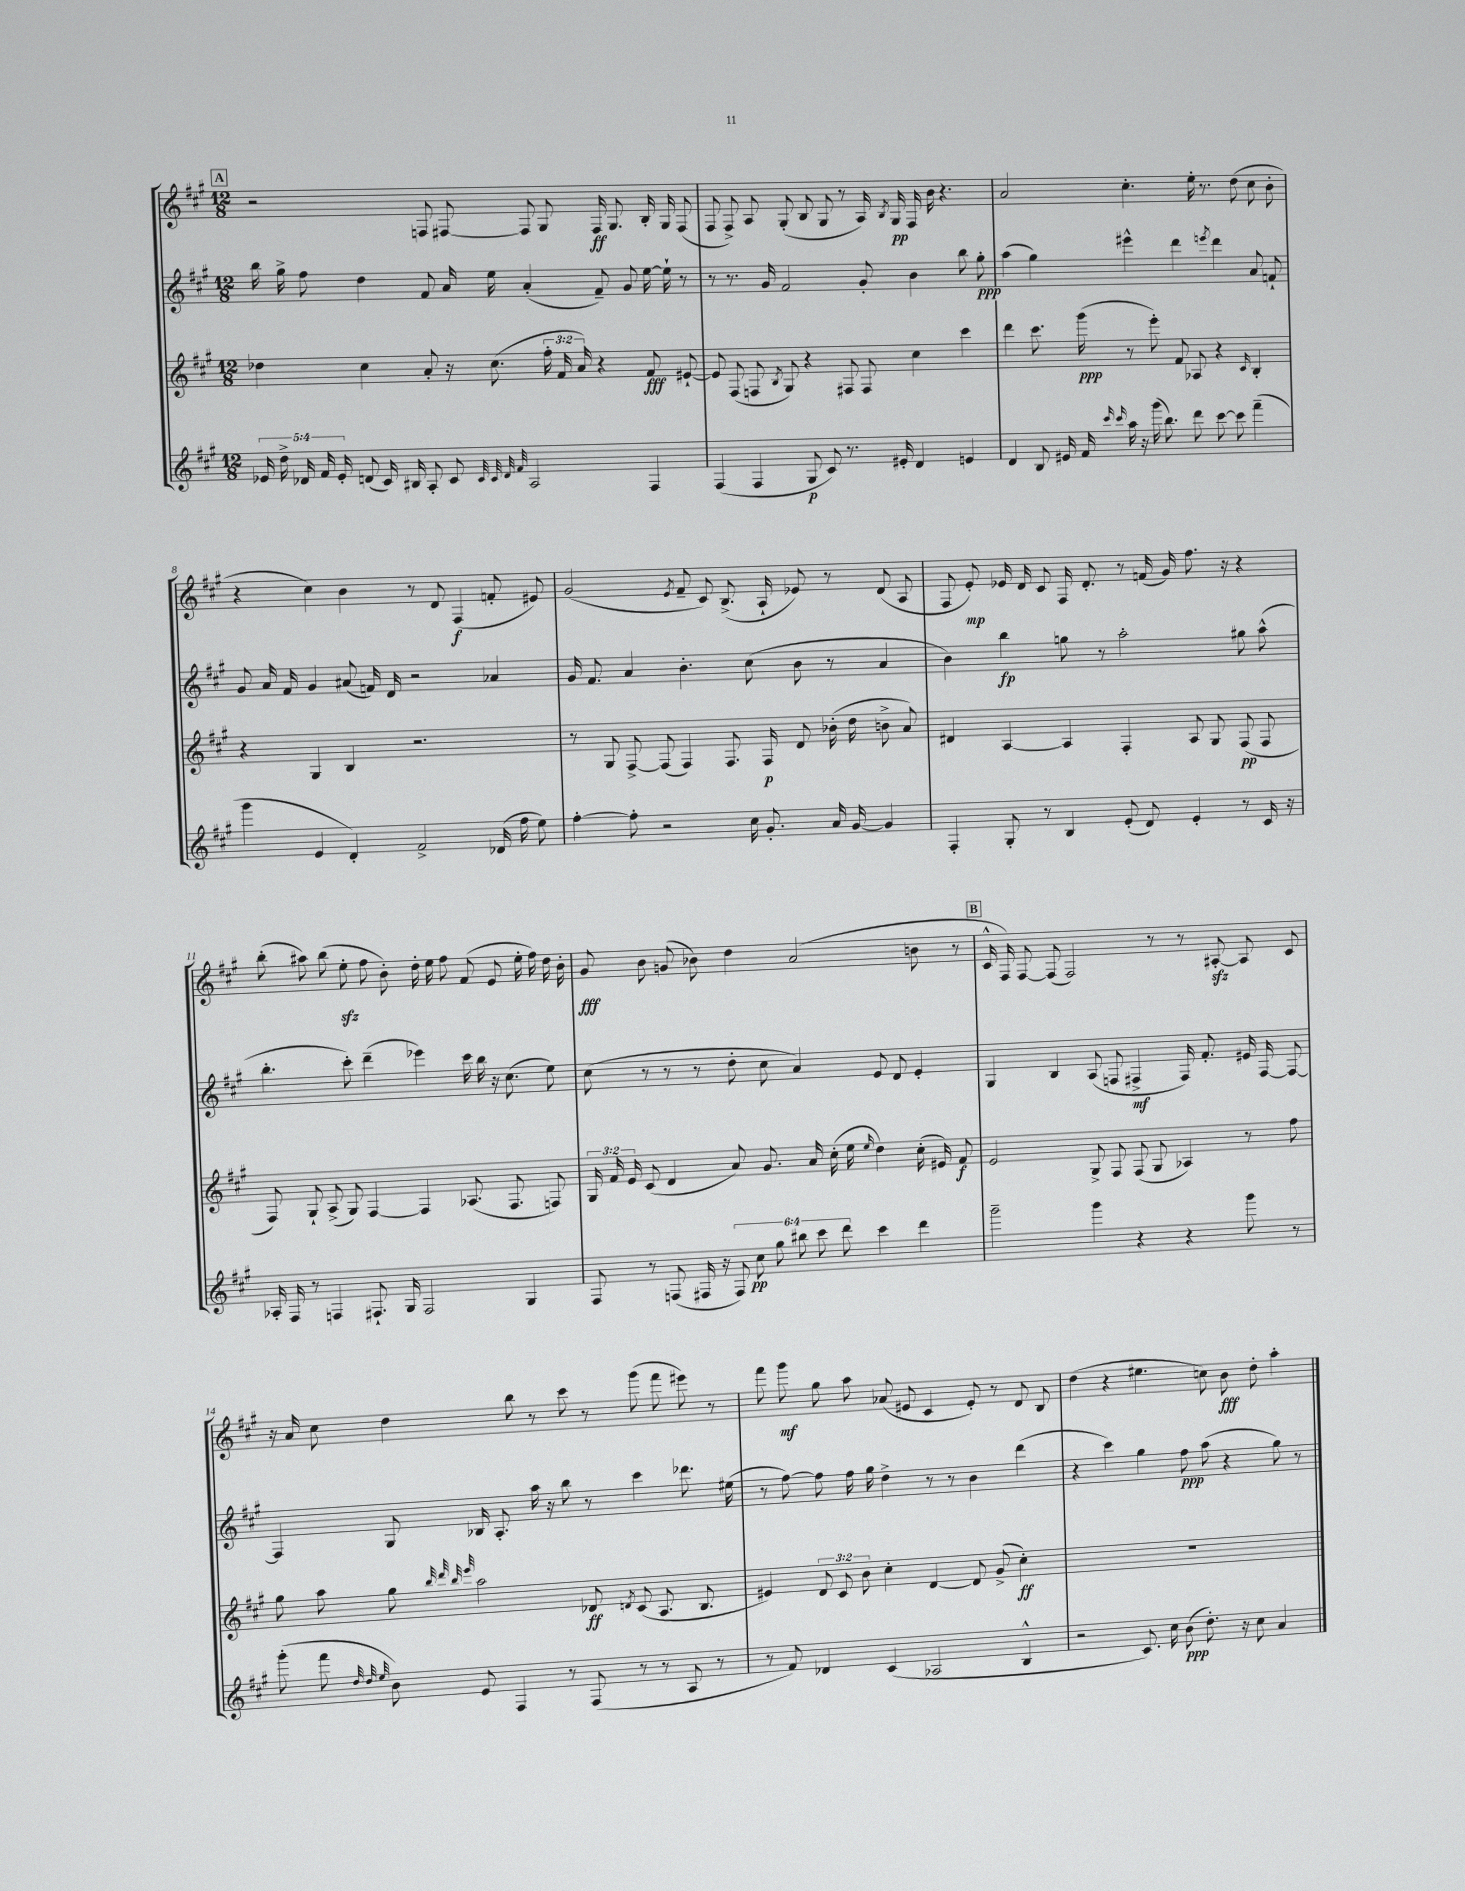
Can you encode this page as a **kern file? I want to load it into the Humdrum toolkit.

**kern	**kern	**kern	**kern
*staff4	*staff3	*staff2	*staff1
*clefG2	*clefG2	*clefG2	*clefG2
*k[f#c#g#]	*k[f#c#g#]	*k[f#c#g#]	*k[f#c#g#]
*M12/8	*M12/8	*M12/8	*M12/8
20e-	4dd-	16bb	2r
20dd^	.	.	.
.	.	16gg#^	.
20d-	.	.	.
.	.	8ff#	.
20f#	.	.	.
20e-'	.	.	.
(8d	4cc#	4dd	.
16c#)	.	.	.
16B#	.	.	.
8A'	8a'	8f#	8F
8c#	16r	16a	[8F#
.	(8.cc#	16ee	.
32qqc#	.	.	.
32qqc#	.	.	.
32qqd	.	.	.
32qqf#	.	.	.
2A	.	(4a'	8F#]
.	24ff#'	.	8G#
.	24f#	.	.
.	24a)	.	.
.	4r	8f#~)	16F#
.	.	.	8.G#
.	.	8g#	.
4F#	8f#	[16ee	16B'
.	.	16ee`]	16G#
.	[8e#`	8r	(8F#
=	=	=	=
(4F#	8e#]	8r	8F#
.	(8F#	8.r	8F#^)
4F#	8F	.	8A
.	.	16g#	.
.	8qB	.	.
.	8G#)	2f#	(8G#'
8G#	4r	.	8B
8c#)	.	.	8G#
8.r	8F#	.	8r
.	8F#	8g#'	16A)
.	.	.	8qB
16e#'	.	.	16G#
4d	4cc#	4b	16F#
.	.	.	16b
.	.	.	4.r
4e	4ccc#	8bb	.
.	.	8gg#'	.
=	=	=	=
4d	4ddd	(4aa	2a
8B	8.ccc#	4gg#)	.
16e#	.	.	.
16f#	(16ggg#	.	.
16qqccc#	.	.	.
16qqccc#	.	.	.
16aa	8r	4eee#^^	4.cc#'
16r	.	.	.
(16ggg#	8eee')	.	.
8.bb)	.	.	.
.	8f#	4ddd	.
8ddd	8A-	.	16ee'
.	.	.	8.r
.	.	8qeee	.
[8ccc#	4r	4ddd	.
8ccc#]	.	.	(8dd
.	16qqc#	.	.
(4fff#~	4B'	8a	8cc#
.	.	8f`	8b'
=	=	=	=
4ggg#	4r	8g#	4r
.	.	16a	.
.	.	16f#	.
4e	4G#	4g#	4cc#)
4d')	4B	(8a#	4b
.	.	16f)	.
.	.	16d	.
2f#^	2.r	2r	8r
.	.	.	8d
.	.	.	(4F#
(16d-	.	4a-	8f'
16ff#	.	.	.
8ee)	.	.	8e#)
=	=	=	=
[4ff#'	8r	16g#	(2g#
.	.	8.f#	.
.	8G#	.	.
8ff#']	[8F#^	4a	.
2r	(8F#]	.	.
.	.	.	8qe
.	4F#)	4.b'	8f#~
.	.	.	8c#)
.	8.F#	.	(8.B^
16cc#	.	(8cc#	.
8.g#'	16F#	.	16A`
.	8d	8b	8e-)
16a	(16b-'	8r	8r
[16g#	16dd	.	.
4g#]	8b^	4a	(8d
.	8a)	.	8A
=	=	=	=
4F#'	4d#	4b)	8F#
.	.	.	8e')
8G#'	[4A	4bb	16e-
.	.	.	16d
8r	.	.	8c#
4B	4A]	8gg	16F#
.	.	.	8.d'
.	.	8r	.
(8e'	4F#'	2aa'	8r
8d)	.	.	(16f
.	.	.	16g#)
4e'	8A	.	8.ff#
.	8G#	.	.
.	.	.	16r
8r	(8F#	8gg#	4r
16c#	8F#	(8aa^^	.
16r	.	.	.
=	=	=	=
16A-'	8F#)	4.bb'	(8bb'
16F#	.	.	.
8r	8G#`	.	8aa#)
4F	(8A^	.	(8bb
.	8G#)	8ccc#')	8ee'
8.F#`	[4F#	(4ddd~	8ff#
.	.	.	8b')
16G#	.	.	.
2F#	4F#]	4eee-)	16dd'
.	.	.	16ee
.	.	.	8ff#
.	(8.A-	16ccc#	(8f#
.	.	16bb	.
.	.	16r	8e
.	8.F#	(8.cc#	.
4G#	.	.	16ee'
.	.	.	16ff#)
.	8F)	8ee)	16dd
.	.	.	16b'
=	=	=	=
8F#	24G#	(8cc#	8g#
.	24f#	.	.
.	24e	.	.
8r	(8c#	8r	8b
(8F	4d	8r	(8g
16F#	.	8r	8b-)
16r	.	.	.
12F#)	8a)	8dd'	4dd
12cc#	.	.	.
.	8.g#	8cc#	.
12gg#	.	.	.
12bb#	.	4a)	(2a
.	16a	.	.
12ccc#	.	.	.
.	(16cc#'	.	.
12ddd	.	.	.
.	16ee	.	.
.	16qqee	.	.
4ccc#	4dd)	8e	.
.	.	8d	.
4ddd	(16cc#'	4e'	8b
.	16e#)	.	.
.	8f#	.	8r
=	=	=	=
2ggg#~	2e	4G#	16c#^^
.	.	.	16F#)
.	.	.	[8F#
.	.	4B	(8F#]
.	.	.	2F#)
4ggg#	8G#^	(8A	.
.	8F#	8F	.
4r	(8F#	4F#^	.
.	8G#	.	8r
4r	4A-)	16F#)	8r
.	.	8.f#'	.
.	.	.	[8A#'
8ggg#	8r	16e#	8A#]
.	.	[16F#	.
8r	8ff#	8F#_	8c#
=	=	=	=
(8ggg#'	8gg#	4F#]	16r
.	.	.	16a
8fff#	8aa	.	8cc#
32qqdd	.	.	.
32qqdd	.	.	.
32qqee	.	.	.
8b)	8gg#	8G#	4dd
.	32qqbb	.	.
.	32qqddd	.	.
.	32qqbb	.	.
.	32qqeee	.	.
8e	2aa	16B-	.
.	.	8.A'	.
4F#	.	.	8bb
.	.	16aa	8r
.	.	16r	.
8r	.	8bb	8ccc#
(8F#	8d-	8r	8r
.	8qd	.	.
8r	(8c#	4ccc#	(8ggg#
8r	8.A	.	8fff#
8A	.	8.ddd-	8eee#)
.	8.B	.	.
8r	.	.	8r
.	.	(16ee#	.
=	=	=	=
8r	4e#)	8r	8fff#
8f#)	.	[8ff#)	8ggg#
4d-	12d	8ff#]	8gg#
.	12c#	.	.
.	.	16ff#	8aa
.	12b	.	.
.	.	16gg#	.
(4c#	4cc#'	4dd^	(8a-
.	.	.	8e#
2A-	[4d	8r	4c#
.	.	8r	.
.	8d]	4b	8e#')
.	(8g#^	.	8r
4B^^	4cc#')	(4ddd	8d
.	.	.	8B
=	=	=	=
2r	1.r	4r	(4dd
.	.	4ccc#)	4r
8.c#)	.	4gg#	4.ee#
16cc#	.	.	.
(8b	.	8ff#	.
8.dd')	.	(8aa	8cc)
.	.	4r	8b
16r	.	.	.
8cc#	.	.	8dd'
4a	.	8gg#)	4aa'
.	.	8r	.
==	==	==	==
*-	*-	*-	*-
